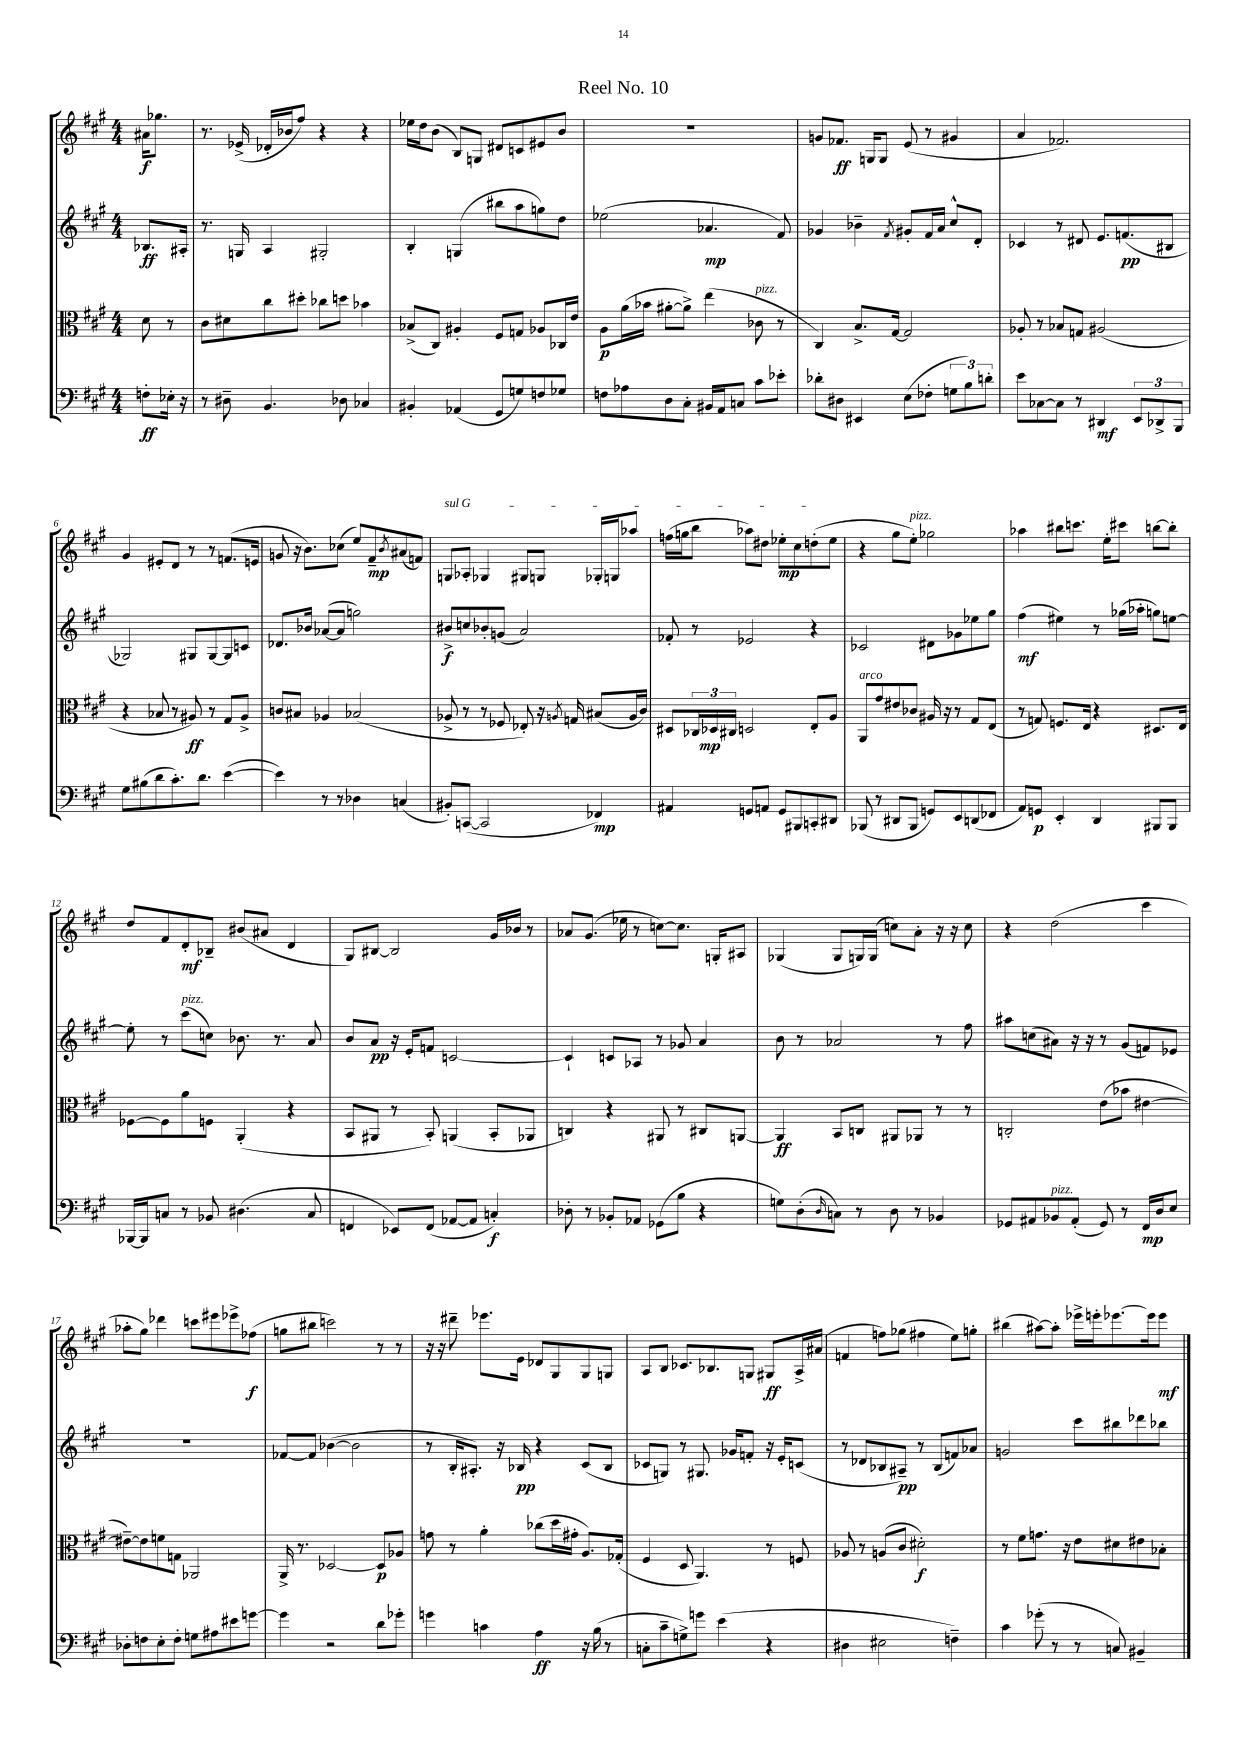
\header { title = "Reel No. 10" }
<<
\new StaffGroup <<
\new Staff = "s0" {
    \clef treble \key a \major \numericTimeSignature \time 4/4 \partial 4
    ais'16\f ges''8. |
    r8. ees'16->( des'16-. bes'16 fis''8) r4 r4 |
    ees''16 d''16 b'8( b8) g8 dis'8 c'8 eis'8 b'8 |
    R1 |
    g'8 fes'8.\ff g16 g8 e'8( r8 gis'4 |
    a'4 fes'2.) |
    gis'4 eis'8-. d'8 r8 r8 f'8.( e'16 |
    g'8 r16 b'8.) ces''8( e''8) fis'8--\mp \acciaccatura { b'8 } ais'8( f'8) |
    \once \override TextSpanner.bound-details.left.text = \markup { \italic "sul G" } g8\startTextSpan aes8-. ges4 gis8 g8 ges16-. g16 aes''8 |
    f''16( g''16 b''8 aes''8) dis''8 ees''8-.\mp cis''8 d''8-.( ees''8\stopTextSpan |
    r4 gis''8 e''8-.^\markup { \italic "pizz." }) ges''2 |
    aes''4 bis''8 c'''8. e''16-. cis'''8 b''8~ b''8-. |
    d''8 fis'8 d'8-.\mf bes8-- bis'8( ais'8 d'4 |
    gis8) bis8~ bis2 gis'16 bes'16 r8 |
    aes'8 gis'8.( ees''16 r8 c''8~) c''8. g16-. ais8 |
    ges4( ges8 g16) g16( c''8) a'8-. r16 r16 c''8 |
    r4 d''2( cis'''4 |
    aes''8-. gis''8) des'''4 c'''8 eis'''8 ees'''8-> fes''8\f( |
    g''8 bis''8 c'''2) r8 r8 |
    r16 r16 dis'''8-- ees'''8. e'16 des'8 gis8 gis8 g8 |
    a8 b8 ces'8. bes8. g8 gis8\ff a16-> ais'16( |
    f'4 f''8) ges''8( fis''4 e''8) g''8-. |
    bis''4( ais''8~) ais''8-. ees'''16-> e'''16-. ees'''8.~ ees'''16 ees'''8\mf \bar "|." |
}
\new Staff = "s1" {
    \clef treble \key a \major \numericTimeSignature \time 4/4 \partial 4
    bes8.\ff ais16-. |
    r8. g16 a4 gis2-. |
    b4-. g4( bis''8 a''8 g''8) d''8 |
    ees''2( aes'4.\mp fis'8) |
    ges'4 bes'4-- \acciaccatura { fis'8 } gis'8-. fis'16 a'16 cis''8-^ d'8-. |
    ces'4 r8 dis'8 e'8. f'8.\pp( bis8 |
    ges2) gis8 gis8~ gis8 c'8 |
    des'8. bes'16 aes'8~( aes'8 g''2) |
    bis'8->\f c''8 bes'8-. g'8( a'2) |
    fes'8-. r8 ees'2 r4 |
    ces'2 dis'8 ges'8 ees''8 gis''8 |
    fis''4\mf( eis''4) r8 ges''16( aes''16-. g''8) e''8~ |
    e''8-. r8 cis'''8^\markup { \italic "pizz." }( c''8) bes'8. r8. a'8 |
    b'8 a'8\pp r16 e'16-. f'8 c'2~ |
    c'4-! c'8 aes8 r8 ges'8 a'4 |
    b'8 r8 aes'2 r8 fis''8 |
    ais''8 c''8( ais'8) r16 r16 r8 gis'8( f'8) ees'8 |
    R1 |
    fes'8~ fes'8 bes'4~( bes'2 |
    r8 b16-. ais8.-.) r16 bes16\pp r4 cis'8( bes8 |
    ces'8 g8) r8 gis8. ges'16 f'8-. r16 e'16-. c'8( |
    r8 des'8 bes8 ais8--\pp) r8 bes8( f'8) aes'8 |
    g'2 cis'''8 bis''8 des'''8 bes''8 \bar "|." |
}
\new Staff = "s2" {
    \clef alto \key a \major \numericTimeSignature \time 4/4 \partial 4
    d'8 r8 |
    cis'8 dis'8 cis''8 dis''8-. ces''8 d''8 bes'4 |
    bes8->( cis8) ais4-. fis8 g8 aes8 ces16 e'16 |
    a8\p a'16( bes'16 ais'8~-. ais'8->) e''4( ces'8^\markup { \italic "pizz." } r8 |
    cis4) b8.-> gis16~ gis2 |
    aes8-. r8 bes8 g8 ais2( |
    r4 bes8 r8 ais8\ff) r8 gis8 ais8-> |
    c'8 bis8 aes4 bes2( |
    aes8-> r8 r8 fes8 ees8-.) r16 \acciaccatura { a8 } g16 bis8( a16 cis'16) |
    dis8 \tuplet 3/2 { ces16 des16\mp cis16 } d2 e8-. a8 |
    a,8^\markup { \italic "arco" } gis'8 eis'8 ces'8 ais16 r16 r8 gis8 e8( |
    r8 g8) f8. e16 r4 dis8. e16 |
    fes8~ fes8 a'8 f8 a,4-.( r4 |
    b,8 ais,8 r8 b,8-.) a,4( b,8-. aes,8 |
    c4) r4 ais,8 r8 cis8 a,8~ |
    a,4\ff b,8 c8 ais,8 aes,8 r8 r8 |
    c2-. e'8( bes'8 eis'4~ |
    eis'8~--) eis'8 f'8 g8 aes,2 |
    a,16-> r8. des2~ des8\p aes8 |
    g'8 r8 a'4-. ces''8( d''16 gis'16-. a8.) ges16-.( |
    fis4 d8 a,4.) r8 f8 |
    aes8 r8 a8( cis'8 dis'2-.\f) |
    r8 fis'8 g'8. r16 e'8 dis'8 eis'8 bes8-. \bar "|." |
}
\new Staff = "s3" {
    \clef bass \key a \major \numericTimeSignature \time 4/4 \partial 4
    f8-.\ff ees16-. r16 |
    r8 dis8-- b,4. des8 ces4 |
    bis,4-. aes,4( gis,8 g8) f8 ges8 |
    f8 aes8 d8 cis8-. bis,16 a,16 c8 cis'8 ees'8-. |
    des'8-. dis8 eis,4 e8( fes8-. \tuplet 3/2 { g8 b8) d'8-. } |
    e'8 ces8~ ces8 r8 dis,4\mf \tuplet 3/2 { e,8 des,8-> b,,8 } |
    gis8 bis8( d'8 cis'8.-.) d'8. e'4~( |
    e'4) r8 r8 des4 c4( |
    bis,8-.) c,8~( c,2 fes,4\mp) |
    ais,4 g,8 a,8 g,8 bis,,8 c,8-. dis,8 |
    bes,,8( r8 dis,8 bes,,8 g,8) e,8 d,8( fes,8 |
    a,8) g,8\p e,4-. d,4 bis,,8 bis,,8 |
    bes,,16~ bes,,16 c8 r8 bes,8 dis4.( c8 |
    f,4 ees,8) f,8( aes,8~ aes,8 c4-.\f) |
    des8-. r8 bes,8-. aes,8 ges,8( b8 r4 |
    g8) d8-.( \grace { d16 } c8) r8 d8 r8 bes,4 |
    ges,8 ais,8 bes,8^\markup { \italic "pizz." } ais,8-.( ges,8) r8 fis,16\mp d16 e8 |
    des8-. f8 e8-. f8-. g8 ais8 eis'8 g'8~ |
    g'4 r2 d'8 ges'8-. |
    g'4 c'4 a4\ff r16 b16( r8 |
    c8-. cis'8-- g8->) g'8 e'4( r4 |
    dis4 eis2 f4--) |
    cis'4 ges'8-.( r8 r8 c8) bis,4-- \bar "|." |
}
>>
>>
